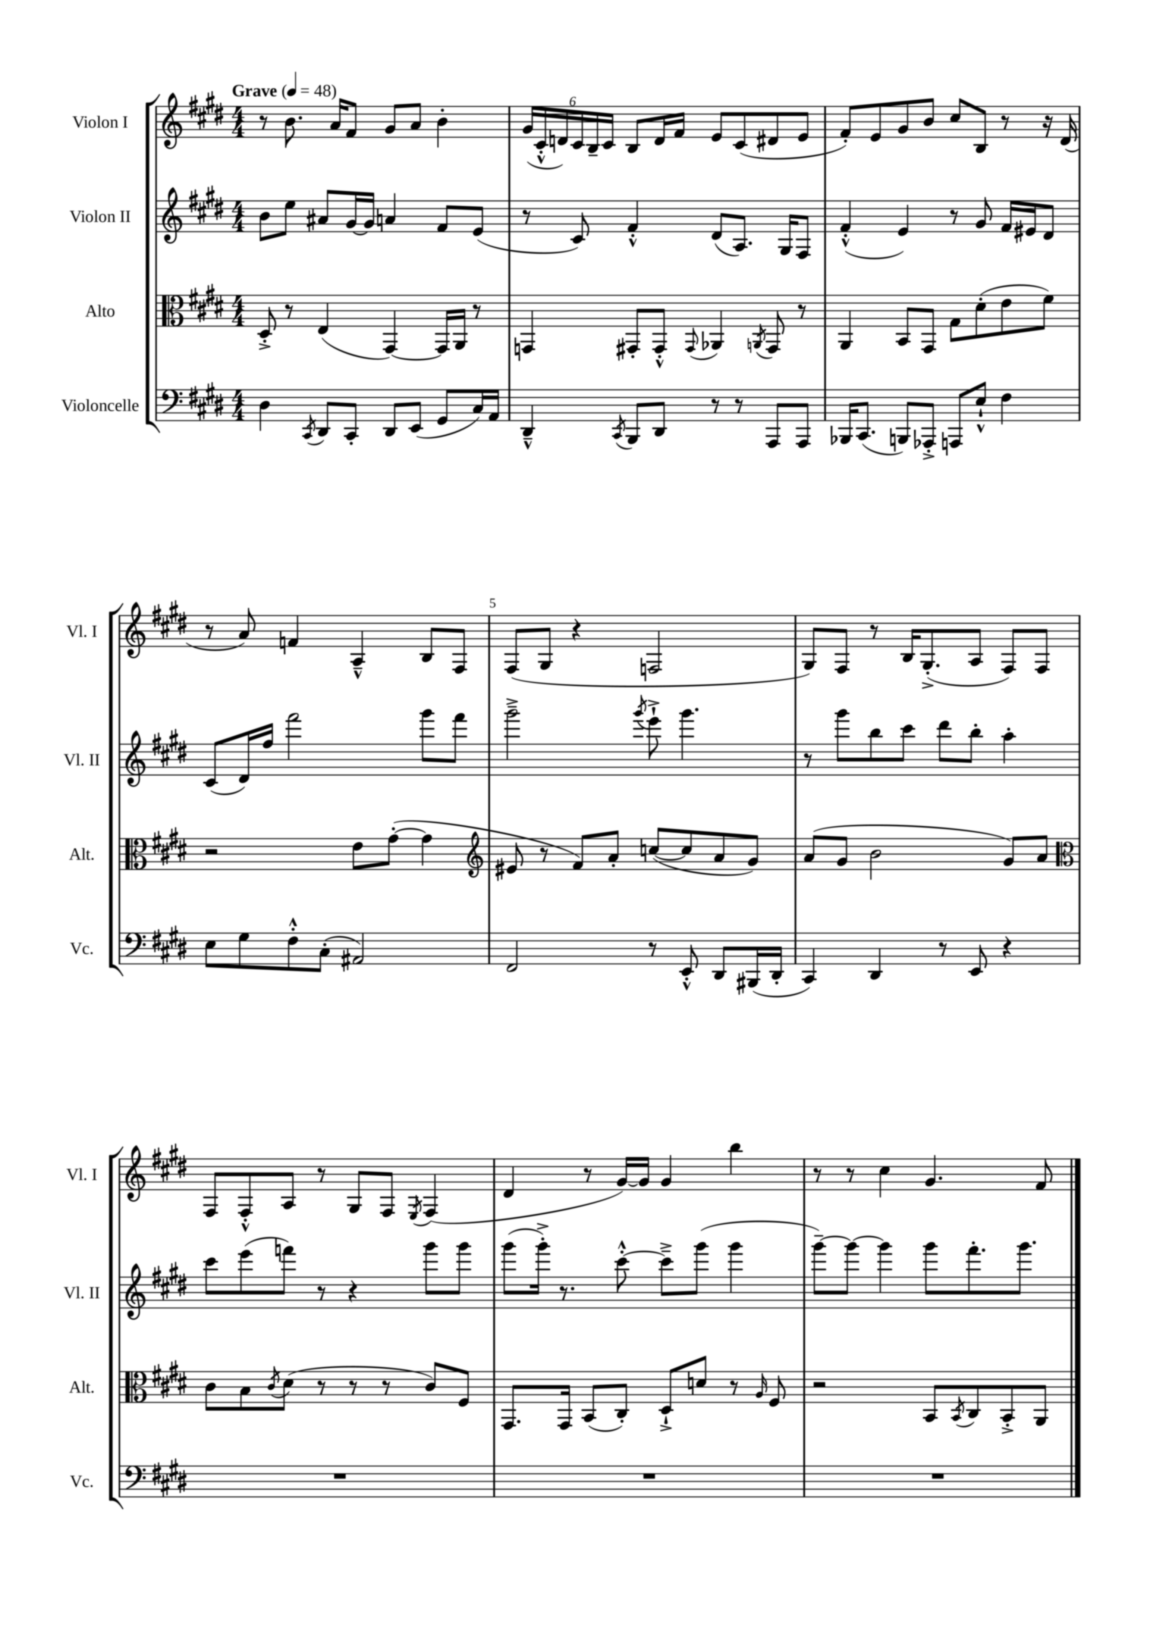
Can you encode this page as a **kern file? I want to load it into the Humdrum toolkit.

**kern	**kern	**kern	**kern
*part4	*part3	*part2	*part1
*staff4	*staff3	*staff2	*staff1
*I"Violoncelle	*I"Alto	*I"Violon II	*I"Violon I
*I'Vc.	*I'Alt.	*I'Vl. II	*I'Vl. I
*clefF4	*clefC3	*clefG2	*clefG2
*k[f#c#g#d#]	*k[f#c#g#d#]	*k[f#c#g#d#]	*k[f#c#g#d#]
*M4/4	*M4/4	*M4/4	*M4/4
*MM48	*MM48	*MM48	*MM48
=1	=1	=1	=1
!	!	!	!LO:TX:a:B:t=Grave
4D#\	8D#'^/	8b\L	8r
.	8r	8ee\J	8.b\
8qCC#/	.	.	.
8DD#/L	(4E/	8a#X/L	.
.	.	.	16a/KL
8CC#'/J	.	[16g#/L	8f#/J
.	.	16g#/JJ]	.
8DD#/L	[4GG#/)	4an/	8g#/L
(8EE/J	.	.	8a/J
8GG#/L	16GG#/LL]	8f#/L	4b'\
.	16AA/JJ	.	.
16C#/L)	8r	(8e/J	.
16AA/JJ	.	.	.
=2	=2	=2	=2
4DD#~^^/	4GGn/	8r	(24g#/LL
.	.	.	24c#'^^/
.	.	.	24dn/)
.	.	8c#/)	24c#/
.	.	.	24B~/
.	.	.	24c#/JJ
8qCC#/	.	.	.
8BBB/L	8GG#X'/L	4f#'^^/	8B/L
8DD#/J	8GG#'^^/J	.	16d/L
.	.	.	16f#/JJ
.	8qqGG#/	.	.
8r	4AA-X/	(8d#/L	8e/L
8r	.	8.A/J)	(8c#/
.	8qAAn/	.	.
8AAA/L	8GG#/	.	8d#X/
.	.	16G#/KL	.
8AAA/J	8r	8F#/J	8e/J
=3	=3	=3	=3
16BBB-X/KL	4AA/	(4f#'^^/	8f#'/L)
(8.CC#/J	.	.	.
.	.	.	8e/
8BBBn/L)	8BB/L	4e/)	8g#/
8AAA-X'^/J	8GG#/J	.	8b/J
8AAAn/L	8G#\L	8r	8cc#/L
8E`^^/J	(8d#'\	8g#/	8B/J
4F#\	8e\	16f#/LL	8r
.	.	16e#X/J	.
.	8f#\J)	8d#/J	16r
.	.	.	(16d#/
!!LO:LB:g=z
=4	=4	=4	=4
8E\L	2r	(8c#/L	8r
8G#\	.	16d#/L)	8a/)
.	.	16ff#/JJ	.
8F#'^^\	.	2fff#\	4fn/
(8C#'\J	.	.	.
2AA#X/)	8e\L	.	4A~^^/
.	([8g#'\J	.	.
.	4g#\]	8ggg#\L	8B/L
.	.	8fff#\J	8F#/J
=5	=5	=5	=5
*	*clefG2	*	*
2FF#/	8e#X/	2ggg#~^\	(8F#/L
.	8r	.	8G#/J
.	8f#/L)	.	4r
.	8a'/J	.	.
.	.	8qggg#/	.
8r	([8ccn/L	8eee`^\	2Fn/
8EE'^^/	8cc/]	4.ggg#\	.
8DD#/L	8a/	.	.
(16BBB#X/L	8g#/J)	.	.
16DD#'/JJ	.	.	.
=6	=6	=6	=6
4CC#/)	(8a/L	8r	8G#/L)
.	8g#/J	8ggg#\L	8F#/J
4DD#/	2b\	8bb\	8r
.	.	8ccc#\J	16B/KL
.	.	.	(8.G#'^/
8r	.	8ddd#\L	.
8EE/	.	8bb'\J	8A/J
4r	8g#/L)	4aa'\	8F#/L)
.	8a/J	.	8F#/J
!!LO:LB:g=z
=7	=7	=7	=7
*	*clefC3	*	*
1r	8c#\L	8ccc#\L	8F#/L
.	8B\	(8eee\	8F#'^^/
.	8qc#/	.	.
.	(8d#\J	8fffn\J)	8A/J
.	8r	8r	8r
.	8r	4r	8G#/L
.	8r	.	8F#/J
.	.	.	8qE/
.	8c#/L)	8ggg#\L	(4F#/
.	8F#/J	8ggg#\J	.
=8	=8	=8	=8
1r	8.GG#/L	(8ggg#\L	4d#/
.	.	16ggg#'^\Jk)	.
.	16GG#/Jk	8.r	.
.	(8BB/L	.	8r
.	8C#'/J)	[8ccc#'^^\	[16g#/LL)
.	.	.	16g#/JJ]
.	8D#`^/L	8ccc#~^\L]	4g#/
.	8dn/J	(8ggg#\J	.
.	8r	4ggg#\	4bb\
.	16qqA/	.	.
.	8F#/	.	.
=9	=9	=9	=9
1r	2r	[8ggg#~\L)	8r
.	.	8ggg#\J_	8r
.	.	4ggg#\]	4cc#\
.	8BB/L	8ggg#\L	4.g#/
.	8qBB/	.	.
.	8C#/	8.fff#'\	.
.	8BB'^/	.	.
.	.	8.ggg#\J	.
.	8AA/J	.	8f#/
==	==	==	==
*-	*-	*-	*-
